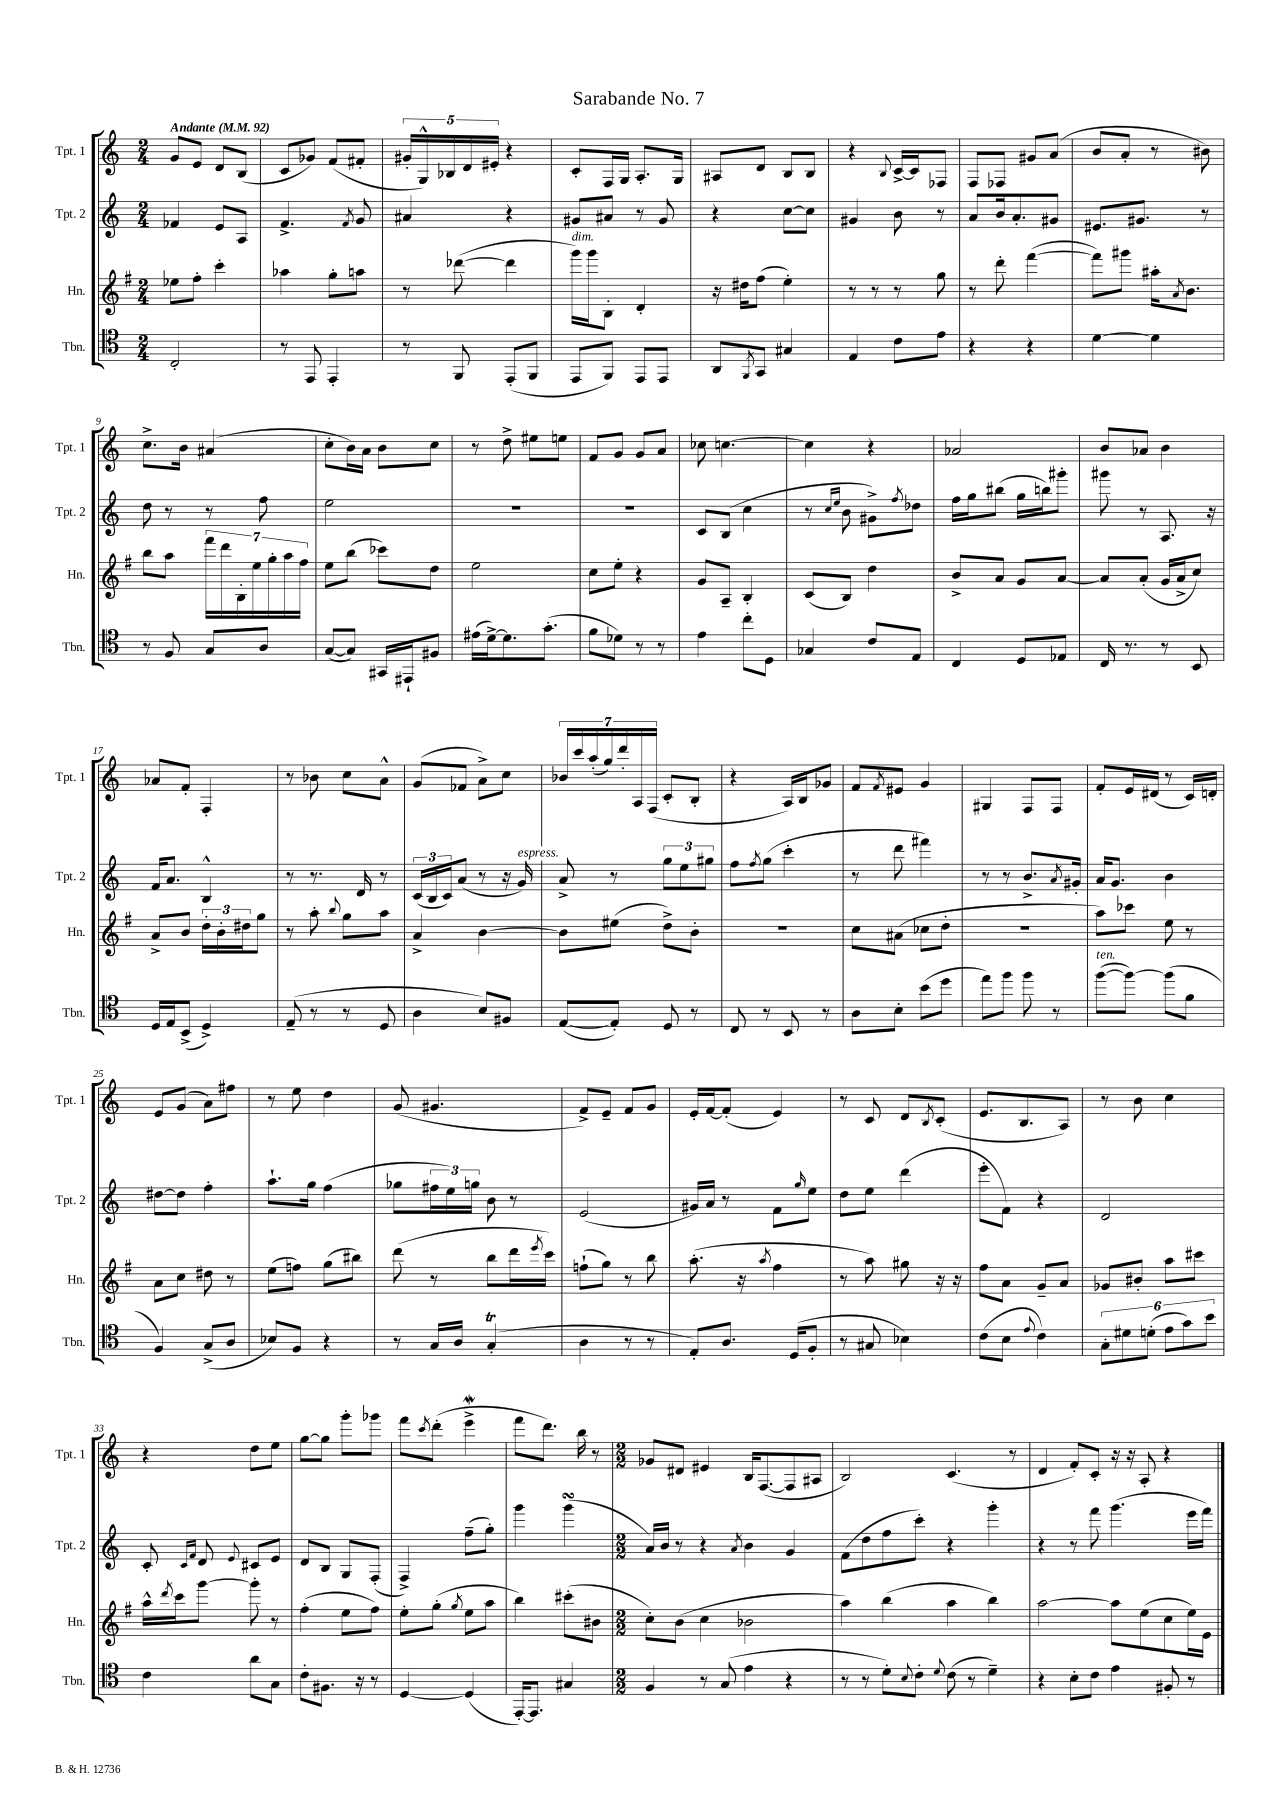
\header { title = "Sarabande No. 7" }
<<
\new StaffGroup <<
\new Staff = "s0" \with { instrumentName = "Tpt. 1" shortInstrumentName = "Tpt. 1" } {
    \clef treble \key c \major \numericTimeSignature \time 2/4 \tempo "Andante" 4 = 92
    g'8 e'8 d'8 b8( |
    c'8 ges'8) f'8( fis'8-. |
    \tuplet 5/4 { gis'16-. g16-^) bes16 d'16 eis'16-. } r4 |
    c'8-. f16 g16 a8.-. g16 |
    ais8 d'8 b8 b8 |
    r4 \appoggiatura { b8 } c'16~-> c'16 fes8 |
    f8 fes8 gis'8 a'8( |
    b'8 a'8-. r8 bis'8) |
    c''8.-> b'16 ais'4( |
    c''8-. b'16) a'16 b'8 c''8 |
    r8 d''8-> eis''8 e''8 |
    f'8 g'8 g'8 a'8 |
    ces''8 c''4.~ |
    c''4 r4 |
    aes'2 |
    b'8 aes'8 b'4 |
    aes'8 f'8-. f4-. |
    r8 bes'8 c''8 a'8-^ |
    g'8( fes'8 a'8->) c''8 |
    \tuplet 7/4 { bes'16 c'''16 a''16-.( g''16) d'''16-. a16 f16( } c'8-. b8-. |
    r4 a16) b16 ges'8 |
    f'8 \acciaccatura { f'8 } eis'8 g'4 |
    gis4 f8 f8 |
    f'8-. e'16 dis'16( r8 c'16) d'16-. |
    e'8 g'8( a'8) fis''8 |
    r8 e''8 d''4 |
    g'8( gis'4. |
    f'8->) e'8-- f'8 g'8 |
    e'16-. f'16~ f'8-.( e'4) |
    r8 c'8 d'8 \acciaccatura { b8 } c'8-.( |
    e'8. b8. a8) |
    r8 b'8 c''4 |
    r4 d''8 e''8 |
    g''8~ g''8 g'''8-. ges'''8 |
    f'''8 \acciaccatura { c'''8 } d'''8-.( e'''4->\mordent |
    f'''8 d'''8.) b''16 r8 |
    \numericTimeSignature \time 2/2 ges'8 dis'8 eis'4 b16 f8.~( f8 ais8 |
    b2) c'4.( r8 |
    d'4 f'8-.) c'8-. r16 r16 a8-. r4 \bar "|." |
}
\new Staff = "s1" \with { instrumentName = "Tpt. 2" shortInstrumentName = "Tpt. 2" } {
    \clef treble \key c \major \numericTimeSignature \time 2/4
    fes'4 e'8 a8 |
    f'4.-> \acciaccatura { f'8 } g'8 |
    ais'4 r4 |
    gis'8 ais'8 r8 gis'8 |
    r4 c''8~ c''8 |
    gis'4 b'8 r8 |
    a'8 b'16 a'8.-. gis'8 |
    eis'8. gis'8. r8 |
    d''8 r8 r8 f''8 |
    e''2 |
    R2 |
    R2 |
    c'8 b8( c''4 |
    r8 \grace { c''16 e''16 } b'8 gis'8->) \acciaccatura { f''8 } des''8 |
    f''16 g''16 bis''8( g''16 b''16) gis'''8-. |
    gis'''8 r8 a8. r16 |
    f'16 a'8. b4-^ |
    r8 r8. d'16 r8 |
    \tuplet 3/2 { c'16( b16 c'16) } a'8( r8 r16 g'16^\markup { \italic "espress." }) |
    a'8-> r8 \tuplet 3/2 { g''8 e''8 gis''8 } |
    f''8 \acciaccatura { f''8 } g''8( c'''4-. |
    r8 d'''8 fis'''4) |
    r8 r8 b'8.-> \acciaccatura { a'8 } gis'16-. |
    a'16 g'8. b'4 |
    dis''8~ dis''8 f''4-. |
    a''8.-! g''16 f''4( |
    ges''8 \tuplet 3/2 { fis''16 e''16) g''16 } b'8 r8 |
    e'2( |
    gis'16) a'16 r8 f'8 \grace { g''16 } e''8 |
    d''8 e''8 d'''4( |
    e'''8-. f'8) r4 |
    d'2 |
    c'8-. \grace { c'16 f'16 } d'8 \appoggiatura { e'8 } cis'8 e'8 |
    d'8 b8 g8 f8-.( |
    f4->) f''8--( g''8-.) |
    g'''4 g'''4\turn( |
    \numericTimeSignature \time 2/2 a'16) b'16 r8 r4 \acciaccatura { a'8 } b'4 g'4 |
    f'8( d''8 f''8 c'''8-.) r4 g'''4-. |
    r4 r8 f'''8 g'''4.( e'''16 f'''16) \bar "|." |
}
\new Staff = "s2" \with { instrumentName = "Hn." shortInstrumentName = "Hn." } {
    \clef treble \key g \major \numericTimeSignature \time 2/4
    ees''8 fis''8-. c'''4-. |
    aes''4 g''8-. a''8 |
    r8 des'''8~( des'''4 |
    g'''16^\markup { \italic "dim." }) g'''16 b8-. d'4-. |
    r16 dis''16 fis''8( e''4-.) |
    r8 r8 r8 g''8 |
    r8 d'''8-. fis'''4~( |
    fis'''8) gis'''8 ais''16-. \acciaccatura { a'8 } b'8. |
    b''8 a''8 \tuplet 7/4 { fis'''16 d'''16 b16-. e''16 g''16-. a''16 fis''16 } |
    e''8 b''8( ces'''8) d''8 |
    e''2 |
    c''8 e''8-. r4 |
    g'8 a8-- b4-. |
    c'8( b8) d''4 |
    b'8-> a'8 g'8 a'8~ |
    a'8 a'8-.( g'16 a'16-> c''8) |
    a'8-> b'8 \tuplet 3/2 { d''16-. b'16-. dis''16 } g''8 |
    r8 a''8-. \appoggiatura { b''8 } g''8 a''8 |
    a'4-> b'4~ |
    b'8 eis''8( d''8->) b'8-. |
    r2 |
    c''8 ais'8( ces''8 d''8-. |
    R2 |
    a''8) ces'''8 e''8 r8 |
    a'8 c''8 dis''8 r8 |
    e''8( f''8) g''8( bis''8) |
    d'''8( r8 b''8 d'''16 \acciaccatura { e'''8 } c'''16) |
    f''8-!( g''8) r8 b''8 |
    a''8.-.( r16 \acciaccatura { a''8 } fis''4 |
    r8 a''8) gis''8 r16 r16 |
    fis''8 a'8 g'8-- a'8 |
    ges'8 bis'8-. a''8 cis'''8 |
    a''16-^ \acciaccatura { d'''8 } c'''16 g'''8~ g'''8-. r8 |
    fis''4-.( e''8 fis''8) |
    e''8-. g''8-.( \acciaccatura { g''8 } e''8 a''8 |
    b''4) cis'''8-.( bis'8 |
    \numericTimeSignature \time 2/2 c''8-.) b'8( c''4 bes'2 |
    a''4) b''4( a''4 b''4) |
    a''2~ a''8 e''8( c''8 e''16) e'16 \bar "|." |
}
\new Staff = "s3" \with { instrumentName = "Tbn." shortInstrumentName = "Tbn." } {
    \clef tenor \key c \major \numericTimeSignature \time 2/4
    c2-. |
    r8 e,8 e,4-. |
    r8 f,8 e,8-.( f,8 |
    e,8 f,8) e,8 e,8 |
    a,8 \acciaccatura { f,8 } g,8 gis4 |
    e4 c'8 e'8 |
    r4 r4 |
    d'4~ d'4 |
    r8 f8 g8 a8 |
    g8~( g8) gis,16 eis,16-! fis8 |
    eis'16( d'16~->) d'8. g'8.-.( |
    f'8 des'8) r8 r8 |
    e'4 c''8-. d8 |
    ges4 c'8 e8 |
    c4 d8 ees8 |
    c16 r8. r8 b,8 |
    d16 e16 b,8->( d4->) |
    e8--( r8 r8 d8 |
    a4 b8) fis8 |
    e8~( e8-.) d8 r8 |
    c8 r8 b,8 r8 |
    a8 b8-. b'8( d''8 |
    e''8) f''8 f''8 r8 |
    f''8~^\markup { \italic "ten." }( f''8~) f''8( f'8 |
    f4) g8->( a8 |
    bes8) f8 r4 |
    r8 g16 a16 g4-.\trill( |
    a4 r8 r8 |
    e8-.) a8. d16( f8-. |
    r8 gis8 bes4) |
    c'8( b8 \appoggiatura { e'8 } c'4) |
    \tuplet 6/4 { g8-. dis'8 d'8-.( e'8 g'8) b'8 } |
    c'4 a'8 g8 |
    c'8-. fis8. r16 r8 |
    d4~ d4( |
    e,16~-.) e,8. gis4 |
    \numericTimeSignature \time 2/2 f4 r8 g8( e'4 r4 |
    r8 r8 d'8-.) \appoggiatura { b8 } c'8-. \appoggiatura { d'8 } c'8( r8 d'4--) |
    r4 b8-. c'8 e'4 fis8-. r8 \bar "|." |
}
>>
>>
